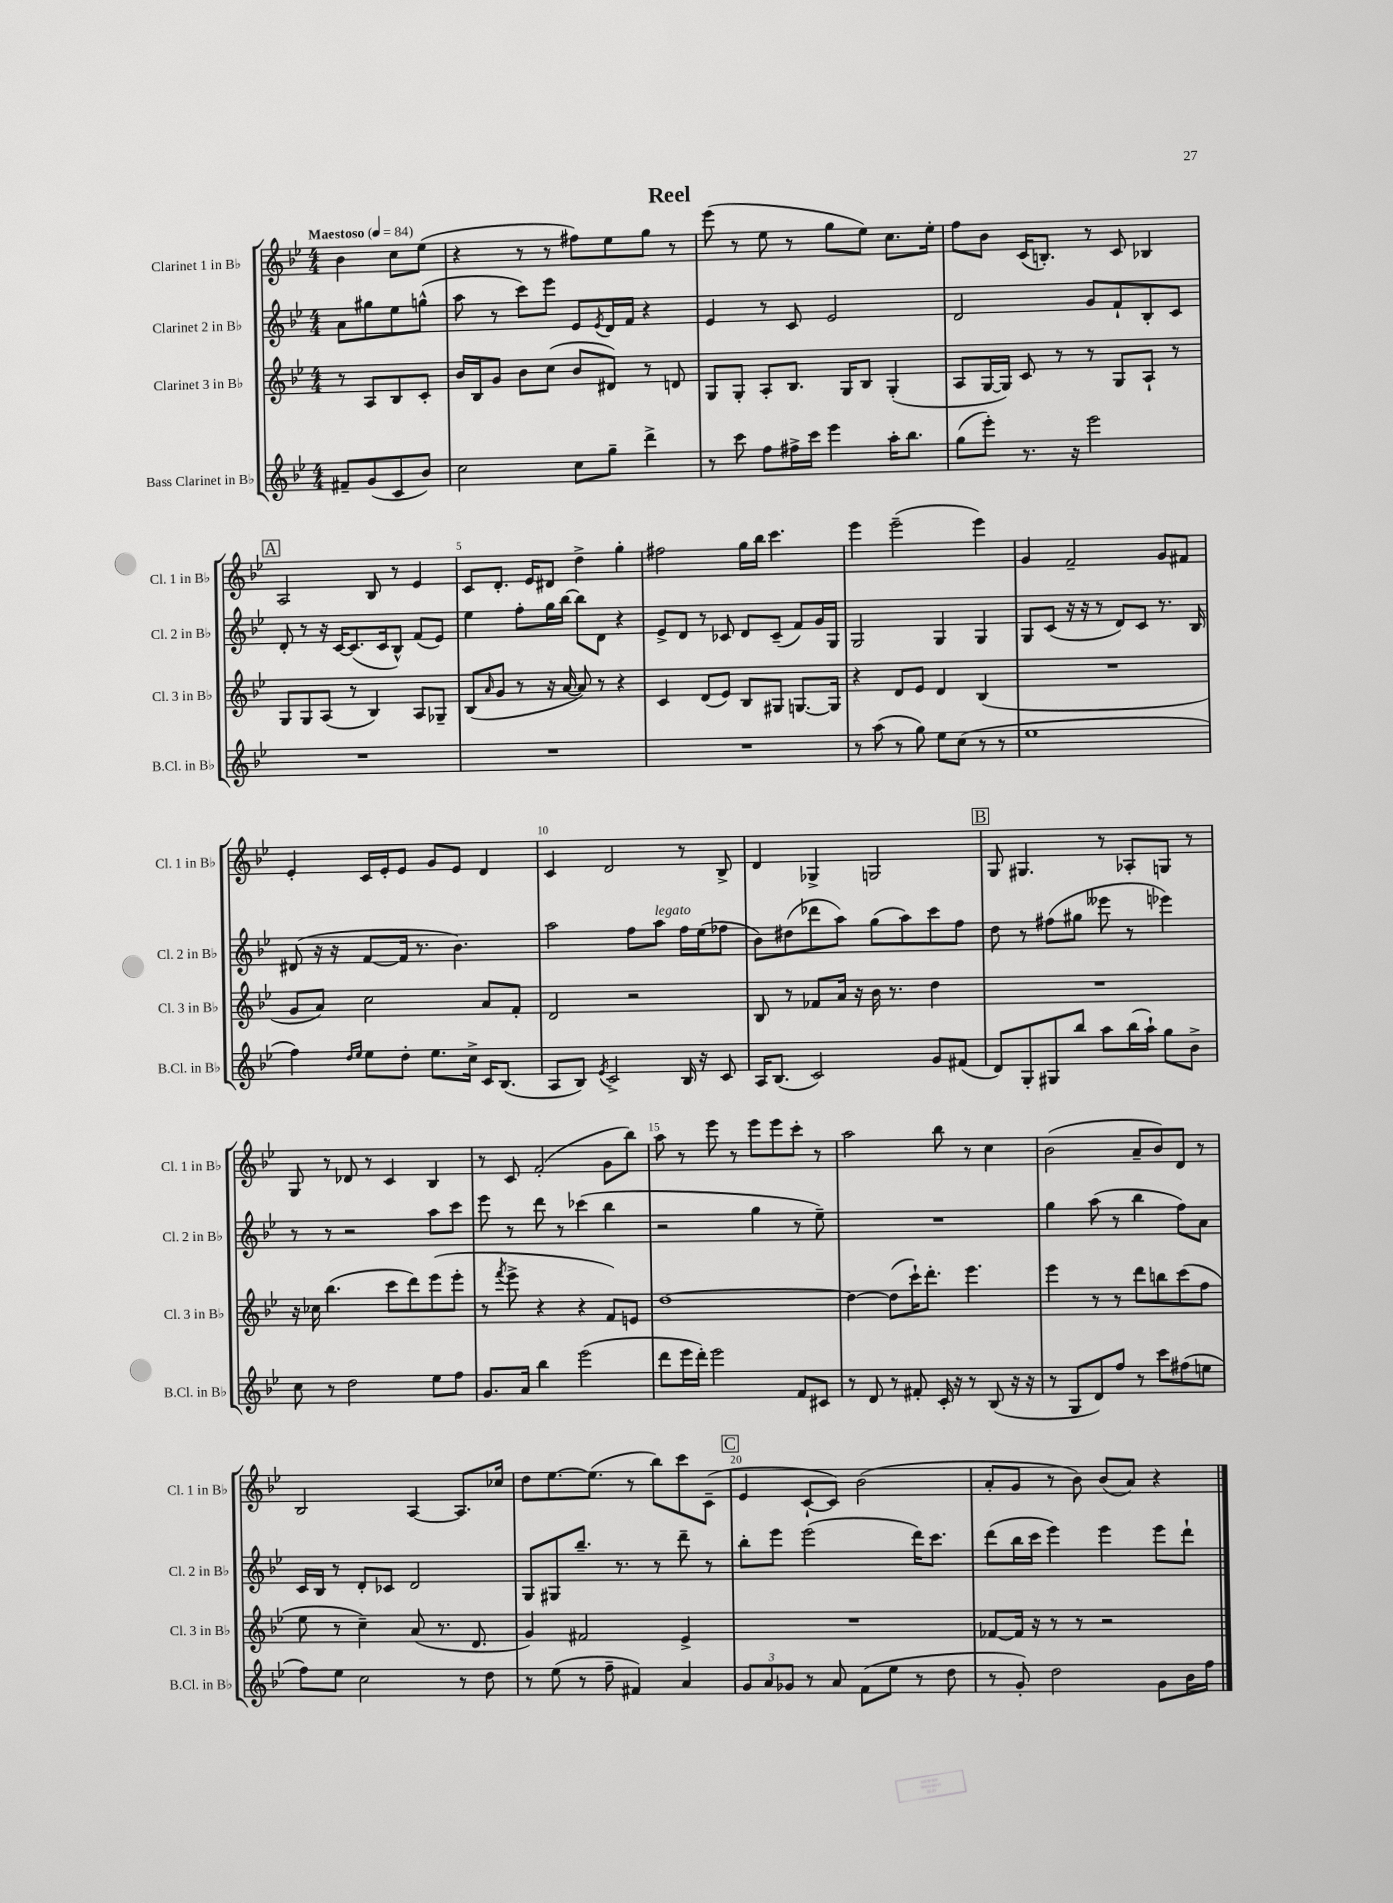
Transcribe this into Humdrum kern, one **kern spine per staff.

**kern	**kern	**kern	**kern
*staff4	*staff3	*staff2	*staff1
*clefG2	*clefG2	*clefG2	*clefG2
*k[b-e-]	*k[b-e-]	*k[b-e-]	*k[b-e-]
*M4/4	*M4/4	*M4/4	*M4/4
*MM84	*MM84	*MM84	*MM84
8f#~	8r	8a	4b-
(8g	8A	8gg#	.
8c	8B-	8ee-	8cc
8b-)	8c'	(8gg^^	(8ee-
=	=	=	=
2cc	16b-	8aa	4r
.	16B-	.	.
.	8g	8r	.
.	8b-	8ccc)	8r
.	(8cc	8eee-	8r
8cc	8b-	8e-	8ff#)
.	.	8qe-	.
8gg~	8d#)	16d	8ee-
.	.	16f	.
4ddd^	8r	4r	8gg
.	8d	.	8r
=	=	=	=
8r	8G	4e-	(8eee-
8ccc	8G'	.	8r
8ff	8A'	8r	8ee-
16ff#^	8.B-	8c	8r
16ccc	.	.	.
4eee-	.	2e-	8gg
.	16G	.	.
.	8B-	.	8ee-)
16aa'	(4G'	.	8.cc
8.bb-	.	.	.
.	.	.	16ee-'
=	=	=	=
(8gg	8A	2d	8ff
8eee-')	[16G	.	8b-
.	16G])	.	.
8.r	8c	.	(16c
.	.	.	8.B')
.	8r	.	.
16r	.	.	.
2eee-	8r	8g	8r
.	8G	8f`	8c
.	8A`	8B-'	4B-
.	8r	8c	.
=	=	=	=
1r	8G	8d'	2A
.	8G	8r	.
.	(8A	16r	.
.	.	[16c	.
.	8r	(8.c]	.
.	4B-)	.	8B-
.	.	16c	.
.	.	8B-^^)	8r
.	8A	(8f	4e-
.	8G-~	8e-)	.
=	=	=	=
1r	(8B-	4ee-	8c
.	16qqa	.	.
.	8g	.	8.d'
.	8r	8ff'	.
.	.	.	16e-
.	16r	16gg	8d#
.	[16a	[16bb-	.
.	8a])	8bb-]	4dd^
.	8r	8d	.
.	4r	4r	4gg'
=	=	=	=
1r	4c	8e-^	2ff#
.	.	8d	.
.	(8d	8r	.
.	8e-)	8c-	.
.	8B-	8d	16gg
.	.	.	16bb-
.	8G#	(8c-~	4.ccc
.	[8.G	8f)	.
.	.	16g	.
.	16G]	16G	.
=	=	=	=
8r	4r	2G	4eee-
(8aa	.	.	.
8r	8d	.	(2eee-~
8gg)	8e-	.	.
8ee-	4d	4G	.
(8cc	.	.	.
8r	(4B-	4G	4eee-)
8r	.	.	.
=	=	=	=
1ee-	1r	8G	4g
.	.	(8c	.
.	.	16r	2f~
.	.	16r	.
.	.	8r	.
.	.	8d)	.
.	.	8c	.
.	.	8.r	8g
.	.	.	8f#
.	.	16B-	.
=	=	=	=
4ff)	8g	(8d#	4e-'
.	8a)	16r	.
.	.	16r	.
16qqdd	.	.	.
16qqee-	.	.	.
8ee-	2cc	[8f	16c
.	.	.	16e-'
8dd'	.	16f]	8e-
.	.	8.r	.
8.ee-	.	.	8g
.	.	4.b-)	8e-
16cc^	.	.	.
16c	8a	.	4d
(8.B-	.	.	.
.	8f'	.	.
=	=	=	=
8A	2d	2aa	4c
8B-)	.	.	.
8qe-	.	.	.
2c^	.	.	2d
.	2r	8ff	.
.	.	8aa	.
16B-	.	16ff	8r
16r	.	(16ee-	.
8c	.	8ff-	8B-^
=	=	=	=
16A	8B-	8b-)	4d
(8.B-	.	.	.
.	8r	(8dd#	.
2c)	8f-	8ddd-	4G-^
.	16a	8aa)	.
.	16r	.	.
.	16b-	(8gg	2G
.	8.r	.	.
.	.	8aa)	.
8g	4dd	8ccc	.
(8f#	.	8ff	.
=	=	=	=
8d)	1r	8dd	8G
8G'	.	8r	4.G#
8G#	.	(8ff#	.
8bb-	.	8gg#	.
8aa	.	8eee--	8r
(16bb-	.	8r	8A-'
16aa`)	.	.	.
8gg	.	4eee-)	8G
8b-^	.	.	8r
=	=	=	=
8cc	16r	8r	8G
.	16cc-	.	.
8r	(4.bb-	8r	8r
2dd	.	2r	8d-
.	.	.	8r
.	8ccc	.	4c
.	8ddd)	.	.
8ee-	(8eee-	8aa	4B-
8ff	8eee-'	8ccc	.
=	=	=	=
8.g	8r	8eee-	8r
.	8qfff	.	.
.	8eee-^	8r	8c
16a	.	.	.
4bb-	4r	8ddd	(2f'
.	.	8r	.
(2eee-	4r	(4ccc-	.
.	8f)	4bb-	8g
.	8e	.	8bb-)
=	=	=	=
8ddd	[1dd	2r	8aa
16eee-	.	.	8r
16ddd')	.	.	.
2eee-	.	.	8eee-
.	.	.	8r
.	.	4gg	8eee-
.	.	.	8eee-
8f	.	8r	8ccc'
8c#	.	8ee-~)	8r
=	=	=	=
8r	4dd_	1r	2aa
8d	.	.	.
8r	(8dd]	.	.
8f#'	16ccc`)	.	.
.	8.ddd'	.	.
16c'	.	.	8bb-
16r	.	.	.
8r	4.eee-	.	8r
(8B-	.	.	4cc
16r	.	.	.
16r	.	.	.
=	=	=	=
8r	4eee-	4gg	(2b-
8G	.	.	.
8d)	8r	(8aa	.
8ff	8r	8r	.
8r	8ddd	4bb-	8a~
8ccc	8bb	.	8b-)
(8ff#	(8ccc	8ff)	8d
8ee	8ff	8a	8r
=	=	=	=
8ff)	8ee-	16c	2B-
.	.	16B-	.
8ee-	8r	8r	.
2cc	4cc~)	8d'	.
.	.	8c-	.
.	(8a	2d	[4A
.	8.r	.	.
8r	.	.	8.A]
.	8.d	.	.
8dd	.	.	.
.	.	.	16cc-
=	=	=	=
8r	4g)	8G	8dd
(8ee-	.	8G#	[8.ee-
8r	2f#	8.bb-~	.
.	.	.	(8.ee-]
8ff~	.	.	.
.	.	8.r	.
4f#)	.	.	8r
.	.	8r	8bb-)
4a	4e-^	8ddd~	8ccc
.	.	8r	(8c~
=	=	=	=
12g	1r	8bb-'	4e-
12a	.	.	.
.	.	8eee-	.
12g-	.	.	.
8r	.	(2eee-	[8c`
8a	.	.	8c])
(8f	.	.	(2b-
8ee-	.	.	.
8r	.	16ddd)	.
.	.	8.ccc	.
8dd	.	.	.
=	=	=	=
8r	[8f-	(8ddd	8a'
8g')	16f-]	16bb-	8g
.	16r	16ccc	.
2dd	8r	4eee-)	8r
.	8r	.	8b-)
.	2r	4eee-	(8b-
.	.	.	8a)
8g	.	8eee-	4r
16b-	.	8ddd`	.
16ff	.	.	.
==	==	==	==
*-	*-	*-	*-
